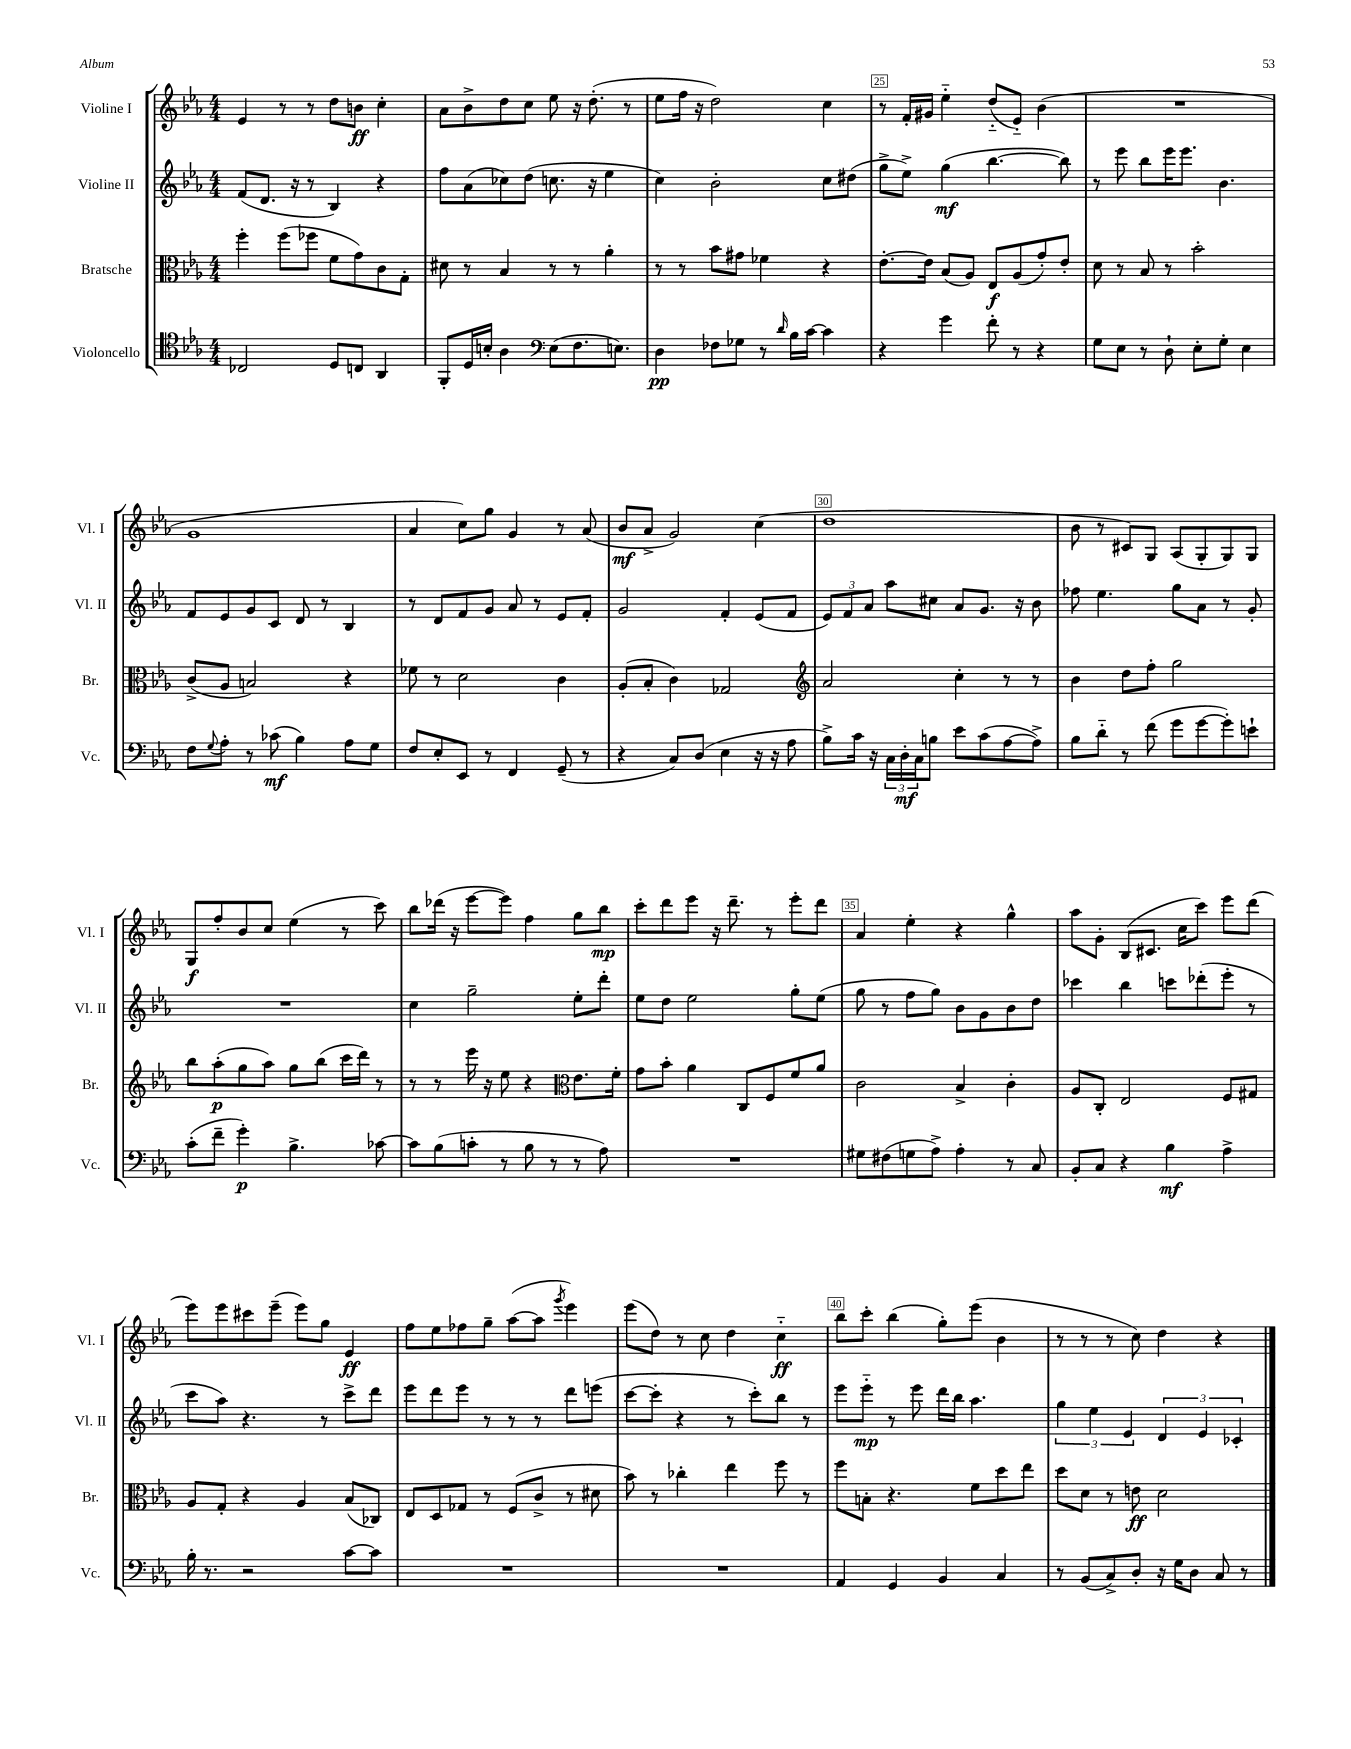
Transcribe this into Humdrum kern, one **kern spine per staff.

**kern	**kern	**kern	**kern
*staff4	*staff3	*staff2	*staff1
*clefC4	*clefC3	*clefG2	*clefG2
*k[b-e-a-]	*k[b-e-a-]	*k[b-e-a-]	*k[b-e-a-]
*M4/4	*M4/4	*M4/4	*M4/4
2C-	4ff'	(8f	4e-
.	.	8.d	.
.	(8ff	.	8r
.	.	16r	.
.	8ff-	8r	8r
8D	8f	4B-)	8dd
8C	8g)	.	8b
4AA-	8c	4r	4cc'
.	8G'	.	.
=	=	=	=
8FF'	8d#	8ff	8a-
16D	8r	(8a-	8b-^
16B'	.	.	.
4A-	4B-	8cc-)	8dd
.	.	(8dd	8cc
*clefF4	*	*	*
(8E-	8r	8.cc	8ee-
8.F	8r	.	16r
.	.	16r	(8.dd'
.	4a-'	4ee-	.
8.E)	.	.	.
.	.	.	8r
=	=	=	=
4D	8r	4cc)	8ee-
.	8r	.	16ff
.	.	.	16r
8F-	8b-	2b-'	2dd)
8G-	8g#	.	.
8r	4f-	.	.
16qqd	.	.	.
16B-	.	.	.
[16c	.	.	.
4c]	4r	8cc	4cc
.	.	(8dd#	.
=	=	=	=
4r	[8.e-'	8gg^	8r
.	.	8ee-^)	16f'
.	16e-]	.	16g#
4g	(8B-	(4gg	4ee-'~
.	8A-)	.	.
8f'	8E-	[4.bb-	(8dd'~
8r	(8A-	.	8e-'~)
4r	8g')	.	(4b-
.	8e-'	8bb-])	.
=	=	=	=
8G	8d	8r	1r
8E-	8r	8eee-	.
8r	8B-	8bb-	.
8D`	8r	16eee-	.
.	.	8.eee-	.
8E-'	2b-'	.	.
8G'	.	4.b-	.
4E-	.	.	.
=	=	=	=
8F	(8c^	8f	1g
8qqG	.	.	.
8A-'	8A-	8e-	.
8r	2B)	8g	.
(8c-	.	8c	.
4B-)	.	8d	.
.	.	8r	.
8A-	4r	4B-	.
8G	.	.	.
=	=	=	=
8F	8f-	8r	4a-
8E-'	8r	8d	.
8EE-	2d	8f	8cc)
8r	.	8g	8gg
4FF	.	8a-	4g
.	.	8r	.
(8GG~	4c	8e-	8r
8r	.	8f'	(8a-
=	=	=	=
4r	(8A-'	2g	8b-
.	8B-'	.	8a-^
8C)	4c)	.	2g)
(8D	.	.	.
4E-	2G-	4f'	.
16r	.	(8e-	(4cc
16r	.	.	.
8A-	.	8f	.
=	=	=	=
*	*clefG2	*	*
8B-^)	2a-	12e-)	1dd
.	.	12f	.
16c	.	.	.
.	.	12a-	.
16r	.	.	.
24C	.	8aa-	.
24D'	.	.	.
24C	.	.	.
8B	.	8cc#	.
8e-	4cc'	8a-	.
(8c	.	8.g	.
[8A-	8r	.	.
.	.	16r	.
8A-^])	8r	8b-	.
=	=	=	=
8B-	4b-	8ff-	8b-
8d'~	.	4.ee-	8r
8r	8dd	.	8c#)
(8f	8ff'	.	8G
8g	2gg	8gg	(8A-
[8g	.	8a-	8G'
8g'])	.	8r	8G)
8e`	.	8g'	8G
=	=	=	=
(8c'	8bb-	1r	8G
8f~	(8aa-'	.	8ff'
4g')	8gg	.	8b-
.	8aa-)	.	8cc
4.B-^	8gg	.	(4ee-
.	(8bb-	.	.
.	16ccc	.	8r
.	16ddd)	.	.
[8c-	8r	.	8ccc)
=	=	=	=
8c-]	8r	4cc	8bb-
(8B-	8r	.	(16ddd-
.	.	.	16r
8c'	16eee-	2gg~	[8eee-
.	16r	.	.
8r	8ee-	.	8eee-])
8B-	4r	.	4ff
8r	.	.	.
*	*clefC3	*	*
8r	8.e-	8ee-'	8gg
8A-)	.	8ddd'	8bb-
.	16f'	.	.
=	=	=	=
1r	8g	8ee-	8ccc'
.	8b-'	8dd	8ddd
.	4a-	2ee-	8eee-
.	.	.	16r
.	.	.	8.ddd~
.	8C	.	.
.	8F	.	8r
.	8f	8gg'	8eee-'
.	8a-	(8ee-	8ddd
=	=	=	=
8G#	2c	8gg	4a-
(8F#	.	8r	.
8G	.	8ff	4ee-'
8A-^)	.	8gg)	.
4A-'	4B-^	8b-	4r
.	.	8g	.
8r	4c'	8b-	4gg^^
8C	.	8dd	.
=	=	=	=
8BB-'	8A-	4ccc-	8aa-
8C	8C'	.	8g'
4r	2E-	4bb-	(8B-
.	.	.	8.c#
4B-	.	8ccc	.
.	.	.	16cc
.	.	(8ddd-'	8ccc)
4A-^	8F	8eee-'	8eee-
.	8G#	8r	(8ddd
=	=	=	=
16B-'	8A-	8ccc	8eee-)
8.r	.	.	.
.	8G'	8aa-)	8eee-
2r	4r	4.r	8ccc#
.	.	.	(8eee-~
.	4A-	.	8eee-)
.	.	8r	8gg
[8c	(8B-	8ccc^	4e-
8c]	8C-)	8ddd	.
=	=	=	=
1r	8E-	8eee-	8ff
.	8D	8ddd	8ee-
.	8G-	8eee-	8ff-
.	8r	8r	8gg~
.	(8F	8r	([8aa-
.	8c^	8r	8aa-]
.	.	.	8qggg
.	8r	8ddd	4eee-)
.	8d#	(8eee	.
=	=	=	=
1r	8b-)	[8ccc	(8eee-
.	8r	8ccc']	8dd)
.	4cc-'	4r	8r
.	.	.	8cc
.	4ee-	8r	4dd
.	.	8ccc')	.
.	8ff	8bb-	4cc'~
.	8r	8r	.
=	=	=	=
4AA-	8ff	8eee-	8bb-
.	8B'	8eee-'~	8ccc'
4GG	4.r	8r	(4bb-
.	.	8eee-	.
4BB-	.	16ddd	8gg')
.	.	16bb-	.
.	8f	4.aa-	(8eee-
4C	8dd	.	4b-
.	8ee-	.	.
=	=	=	=
8r	8dd	6gg	8r
(8BB-	8d	.	8r
.	.	6ee-	.
8C^)	8r	.	8r
.	.	6e-	.
8D'	8e	.	8cc)
16r	2d	6d	4dd
16G	.	.	.
8D	.	.	.
.	.	6e-	.
8C	.	.	4r
.	.	6c-'	.
8r	.	.	.
==	==	==	==
*-	*-	*-	*-
